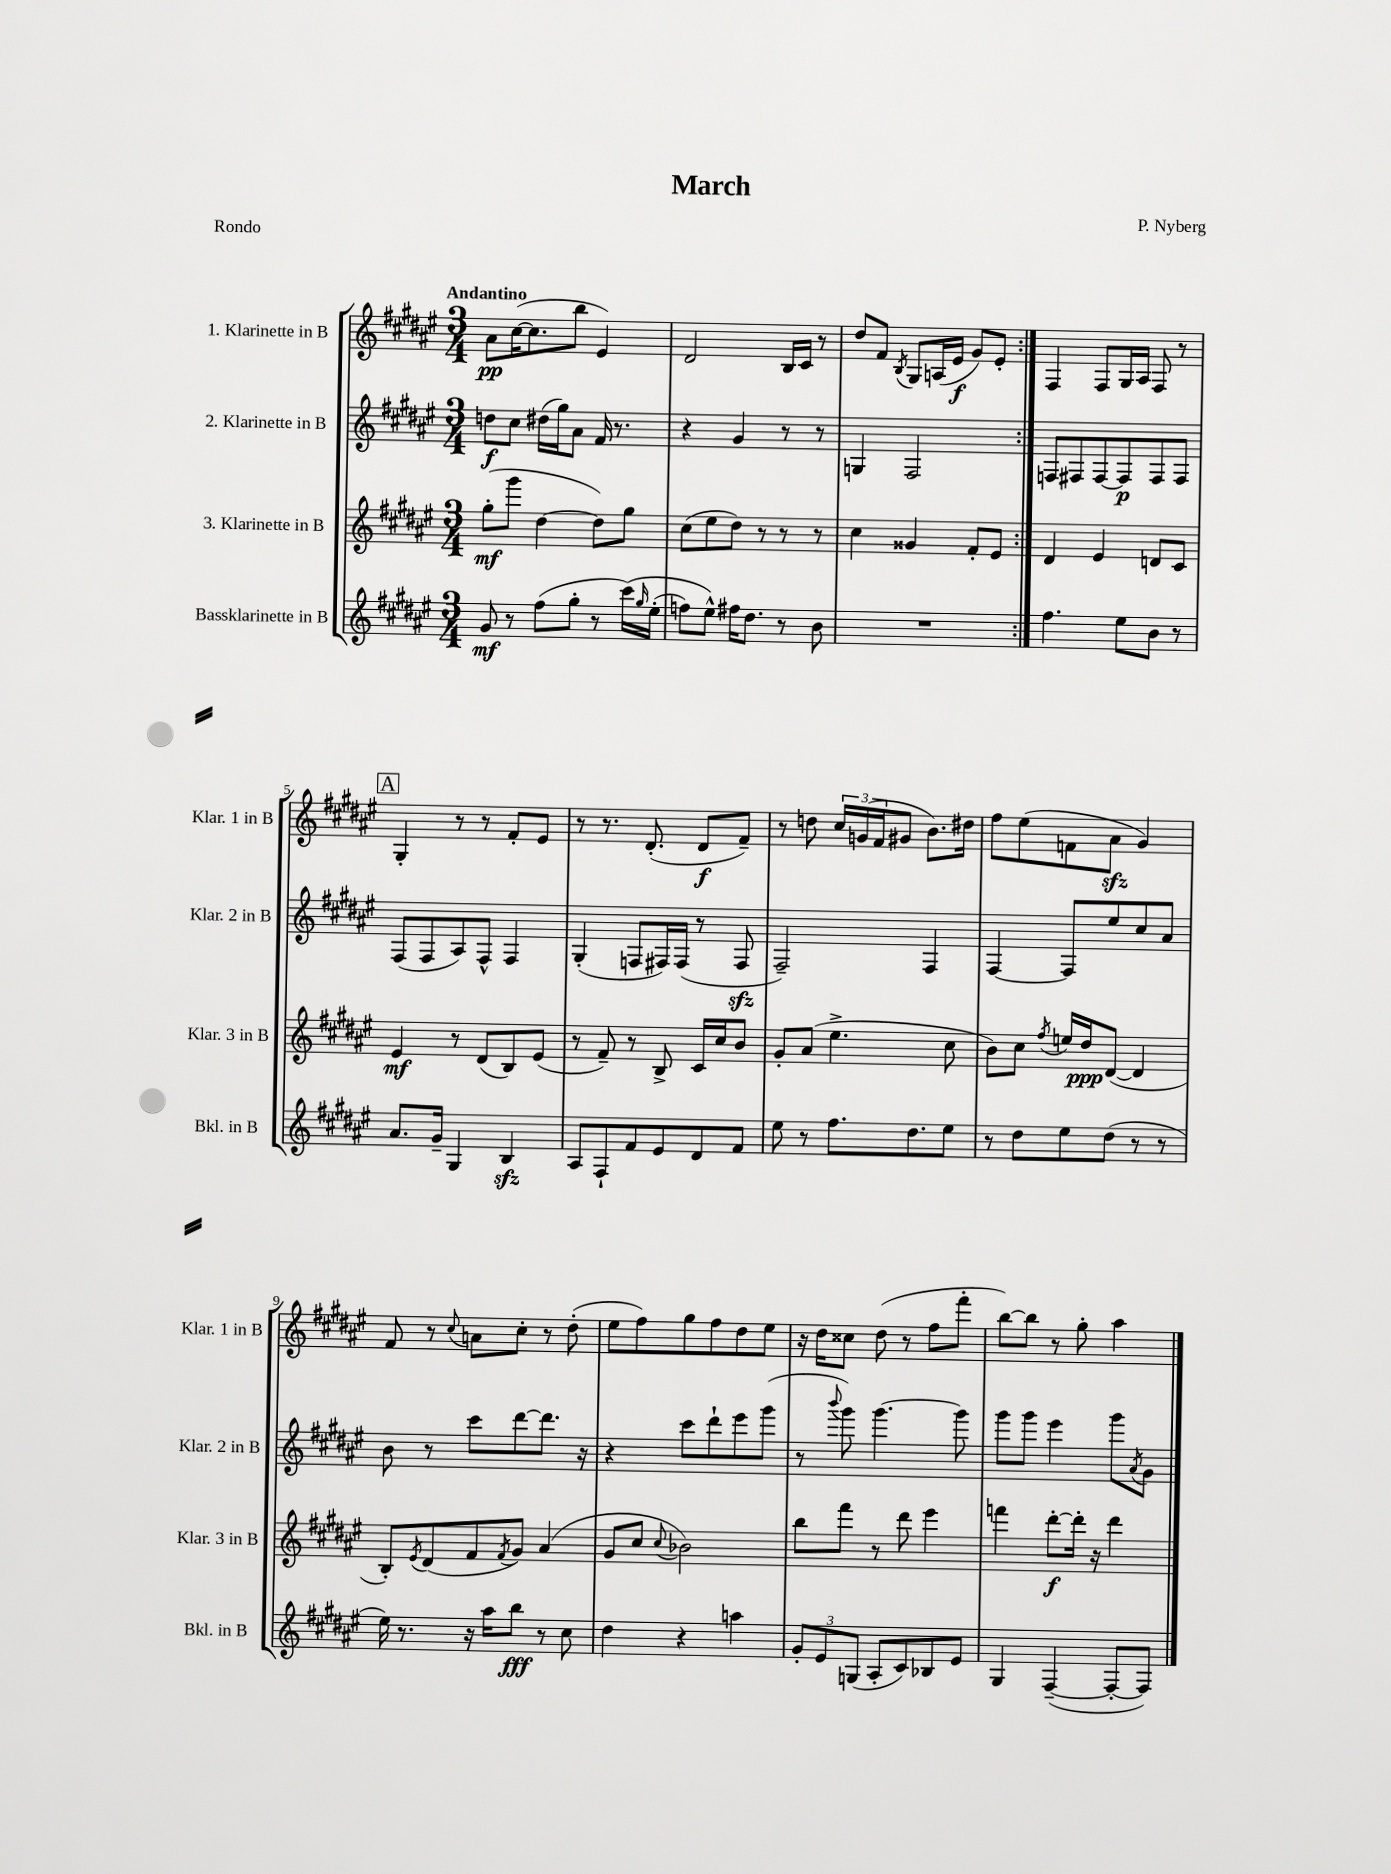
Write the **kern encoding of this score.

**kern	**kern	**kern	**kern
*staff4	*staff3	*staff2	*staff1
*clefG2	*clefG2	*clefG2	*clefG2
*k[f#c#g#d#a#e#]	*k[f#c#g#d#a#e#]	*k[f#c#g#d#a#e#]	*k[f#c#g#d#a#e#]
*M3/4	*M3/4	*M3/4	*M3/4
8g#	(8gg#'	8dd	8a#
8r	8ggg#	8cc#	([16cc#
.	.	.	8.cc#]
(8ff#	[4dd#	(16dd#	.
.	.	16gg#)	.
8gg#'	.	8a#	8bb
8r	8dd#])	16f#	4e#)
.	.	8.r	.
&(16ccc#)	8gg#	.	.
16qqgg#	.	.	.
(16ee#'	.	.	.
=	=	=	=
8ff)	(8cc#	4r	2d#
8ee#^^&)	8ee#	.	.
16ff#	8dd#)	4g#	.
8.dd#	.	.	.
.	8r	.	.
8r	8r	8r	16B
.	.	.	16c#
8b	8r	8r	8r
=	=	=	=
2.r	4cc#	4G	8dd#
.	.	.	8f#
.	.	.	8qB
.	4g##	2F#	8G#
.	.	.	(16A
.	.	.	16e#
.	8f#'	.	8g#)
.	8e#	.	8e#'
=:|!	=:|!	=:|!	=:|!
4.ff#	4d#	8F	4F#
.	.	8F#	.
.	4e#	[8F#	8F#
8ee#	.	8F#]	16G#
.	.	.	16A#
8b	8d	8F#	8F#
8r	8c#	8F#	8r
=	=	=	=
8.a#	4e#	(8F#	4G#'
.	.	8F#	.
16g#~	.	.	.
4G#	8r	8A#)	8r
.	(8d#	8F#^^	8r
4B	8B)	4F#	8f#'
.	(8e#	.	8e#
=	=	=	=
8A#	8r	(4G#'	8r
8F#`	8f#~)	.	8.r
8f#	8r	8F	.
.	.	.	(8.d#'
8e#	8B^	16F#)	.
.	.	(16F#	.
8d#	16c#	8r	8d#
.	16cc#	.	.
8f#	8b	8F#	8f#~)
=	=	=	=
8ee#	8g#'	2F#~)	8r
8r	(8a#	.	8dd
8.ff#	4.ee#^	.	24cc#
.	.	.	(24g
.	.	.	24f#
.	.	.	8g#
8.dd#	.	.	.
.	.	4F#	8.b)
8ee#	8cc#	.	.
.	.	.	16dd#
=	=	=	=
8r	8b)	[4F#	8ff#
8dd#	8cc#	.	(8ee#
.	8qff#	.	.
8ee#	16ee	8F#]	8f
.	16dd#	.	.
(8dd#	([8d#	8ee#	8a#
8r	4d#]	8cc#	4g#)
8r	.	8a#	.
=	=	=	=
16ee#)	8B')	8b	8f#
8.r	.	.	.
.	8qe#	.	.
.	(8d#	8r	8r
.	.	.	8qqcc#
16r	8f#	8ccc#	8a
16aa#	.	.	.
.	8qf#	.	.
8bb	8g#)	[8ddd#	8cc#'
8r	(4a#	8.ddd#]	8r
8cc#	.	.	(8dd#'
.	.	16r	.
=	=	=	=
4dd#	8g#	4r	8ee#
.	8cc#	.	8ff#)
.	8qqcc#	.	.
4r	2b-)	8ccc#	8gg#
.	.	8ddd#`	8ff#
4aa	.	8eee#	8dd#
.	.	(8ggg#	8ee#
=	=	=	=
12g#'	8bb	8r	16r
.	.	.	16dd#
12e#	.	.	.
.	.	8qqbbb	.
.	8fff#	8ggg#)	8cc##
(12G	.	.	.
8A#'	8r	[4.ggg#	(8dd#
8c#)	8ddd#	.	8r
8B-	4eee#	.	8ff#
8e#	.	8ggg#]	8fff#'
=	=	=	=
4G#	4fff	8ggg#	[8bb)
.	.	8ggg#	8bb]
([4F#~	[8ddd#'	4eee#	8r
.	16ddd#']	.	8gg#'
.	16r	.	.
8F#'_	4ddd#	8ggg#	4aa#
.	.	8qa#	.
8F#])	.	8g#	.
==	==	==	==
*-	*-	*-	*-
